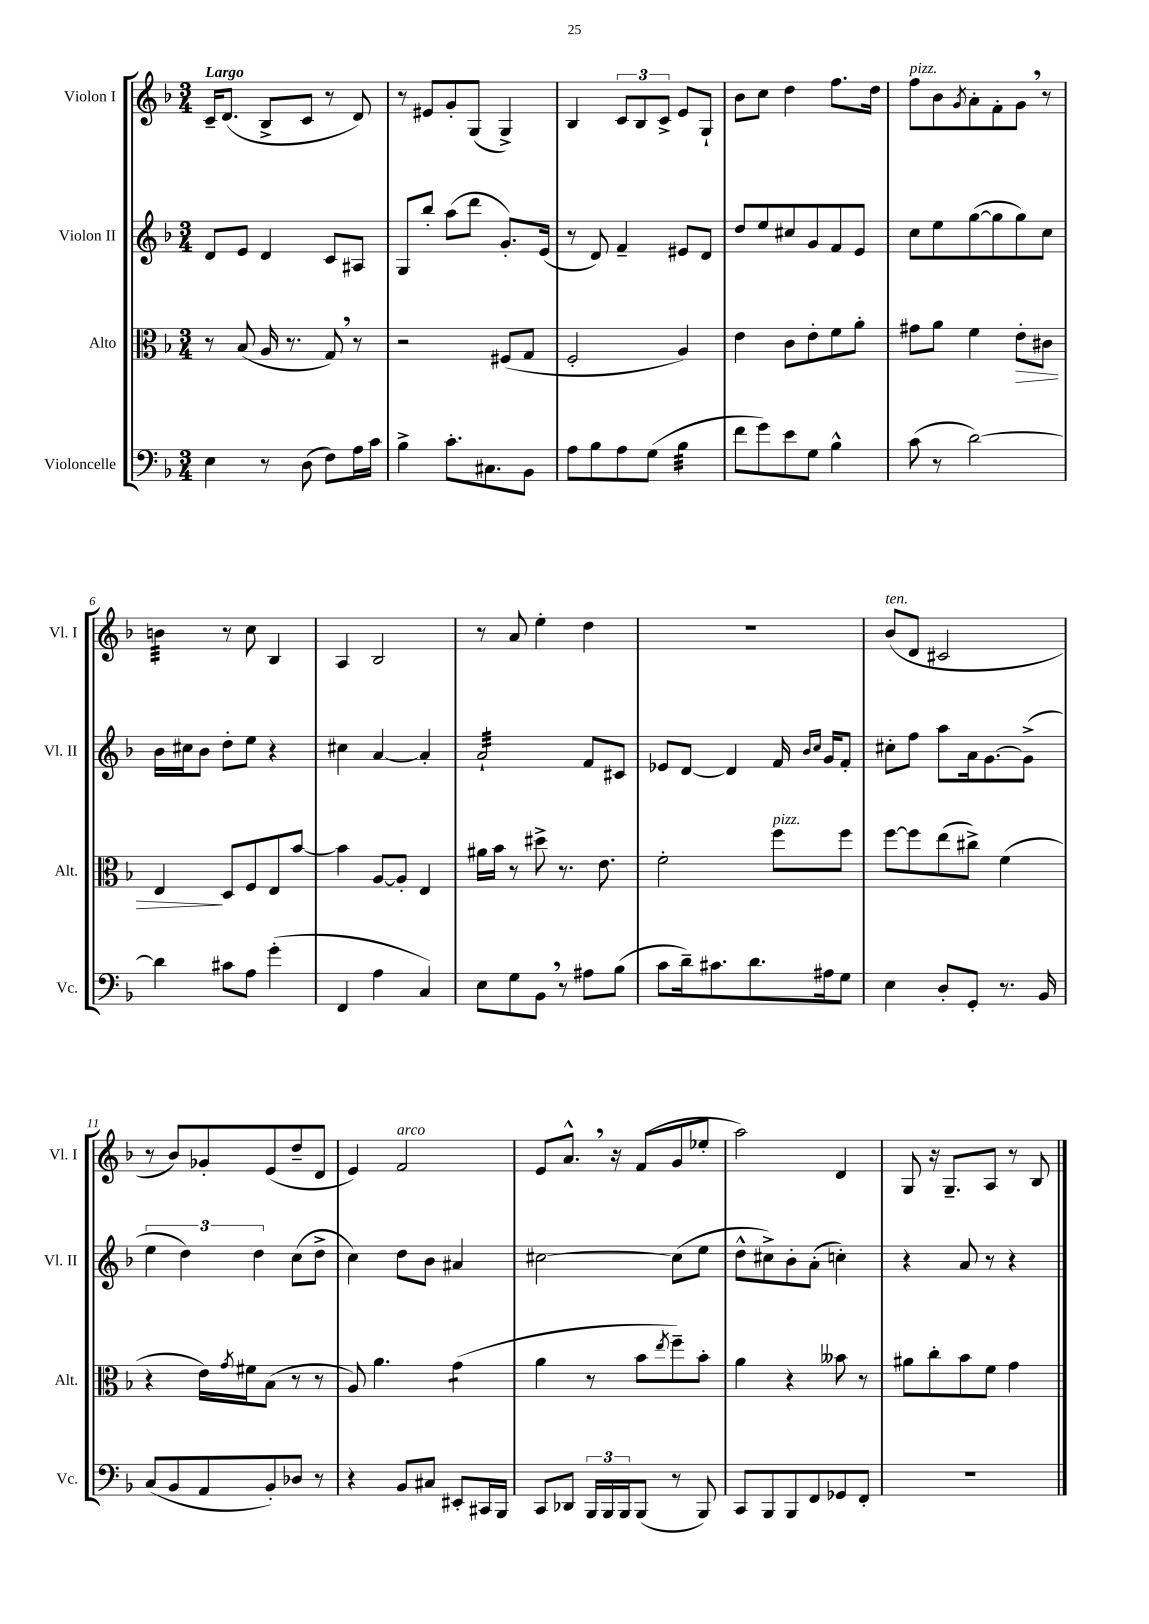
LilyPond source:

<<
\new StaffGroup <<
\new Staff = "s0" \with { instrumentName = "Violon I" shortInstrumentName = "Vl. I" } {
    \clef treble \key f \major \numericTimeSignature \time 3/4 \tempo "Largo"
    c'16-- d'8.( bes8-> c'8 r8 d'8) |
    r8 eis'8 g'8-. g8( g4->) |
    bes4 \tuplet 3/2 { c'8 bes8 c'8-> } e'8 g8-! |
    bes'8 c''8 d''4 f''8. d''16 |
    f''8^\markup { \italic "pizz." } bes'8 \acciaccatura { g'8 } a'8-. f'8-. g'8 \breathe r8 |
    b'4:32 r8 c''8 bes4 |
    a4 bes2 |
    r8 a'8 e''4-. d''4 |
    R2. |
    bes'8^\markup { \italic "ten." }( d'8 cis'2 |
    r8 bes'8) ges'8-. e'8( d''8-- d'8 |
    e'4) f'2^\markup { \italic "arco" } |
    e'8 a'8.-^ \breathe r16 f'8( g'8 ees''8-. |
    a''2) d'4 |
    g8 r16 g8.-- a8 r8 bes8 \bar "|." |
}
\new Staff = "s1" \with { instrumentName = "Violon II" shortInstrumentName = "Vl. II" } {
    \clef treble \key f \major \numericTimeSignature \time 3/4
    d'8 e'8 d'4 c'8 ais8 |
    g8 bes''8-. a''8( d'''8 g'8.-.) e'16( |
    r8 d'8) f'4-- eis'8 d'8 |
    d''8 e''8 cis''8 g'8 f'8 e'8 |
    c''8 e''8 g''8~( g''8 g''8) c''8 |
    bes'16 cis''16 bes'8 d''8-. e''8 r4 |
    cis''4 a'4~ a'4-. |
    a'2:32-! f'8 cis'8 |
    ees'8 d'8~ d'4 f'16 \grace { bes'16 c''16 } g'16 f'8-. |
    cis''8-. f''8 a''8 a'16 g'8.~ g'8->( |
    \tuplet 3/2 { e''4 d''4) d''4 } c''8( d''8-> |
    c''4) d''8 bes'8 ais'4 |
    cis''2~ cis''8( e''8 |
    d''8-^ cis''8->) bes'8-. a'8-.( c''4-.) |
    r4 a'8 r8 r4 \bar "|." |
}
\new Staff = "s2" \with { instrumentName = "Alto" shortInstrumentName = "Alt." } {
    \clef alto \key f \major \numericTimeSignature \time 3/4
    r8 bes8( a16 r8. g8) \breathe r8 |
    r2 fis8( g8 |
    f2-. a4) |
    e'4 c'8 e'8-. f'8 a'8-. |
    gis'8 a'8 f'4 e'8-.\> cis'8 |
    e4\! d8 f8 e8 bes'8~ |
    bes'4 a8~ a8-. e4 |
    ais'16 bes'16 r8 dis''8-> r8. e'8. |
    f'2-. f''8^\markup { \italic "pizz." } f''8 |
    f''8~ f''8 e''8( cis''8->) f'4( |
    r4 e'16) \acciaccatura { g'8 } fis'16 bes8( r8 r8 |
    a8) a'4. g'4:8( |
    a'4 r8 bes'8 \acciaccatura { e''8 } f''8--) bes'8-. |
    a'4 r4 beses'8 r8 |
    ais'8 c''8-. bes'8 f'8 g'4 \bar "|." |
}
\new Staff = "s3" \with { instrumentName = "Violoncelle" shortInstrumentName = "Vc." } {
    \clef bass \key f \major \numericTimeSignature \time 3/4
    e4 r8 d8( f8) a16 c'16 |
    bes4-> c'8.-. cis8. bes,8 |
    a8 bes8 a8 g8( bes4:32 |
    f'8 g'8) e'8 g8 bes4-^ |
    c'8( r8 d'2~) |
    d'4 cis'8 a8 g'4-.( |
    f,4 a4 c4) |
    e8 g8 bes,8 \breathe r8 ais8 bes8( |
    c'8 d'16--) cis'8. d'8. ais16 g8 |
    e4 d8-. g,8-. r8. bes,16 |
    c8( bes,8 a,8 bes,8-.) des8 r8 |
    r4 bes,8 cis8 eis,8-. cis,16 bes,,16 |
    c,8 des,8 \tuplet 3/2 { bes,,16 bes,,16 bes,,16 } bes,,8( r8 bes,,8) |
    c,8 bes,,8 bes,,8 f,8 ges,8 f,8-. |
    R2. \bar "|." |
}
>>
>>
